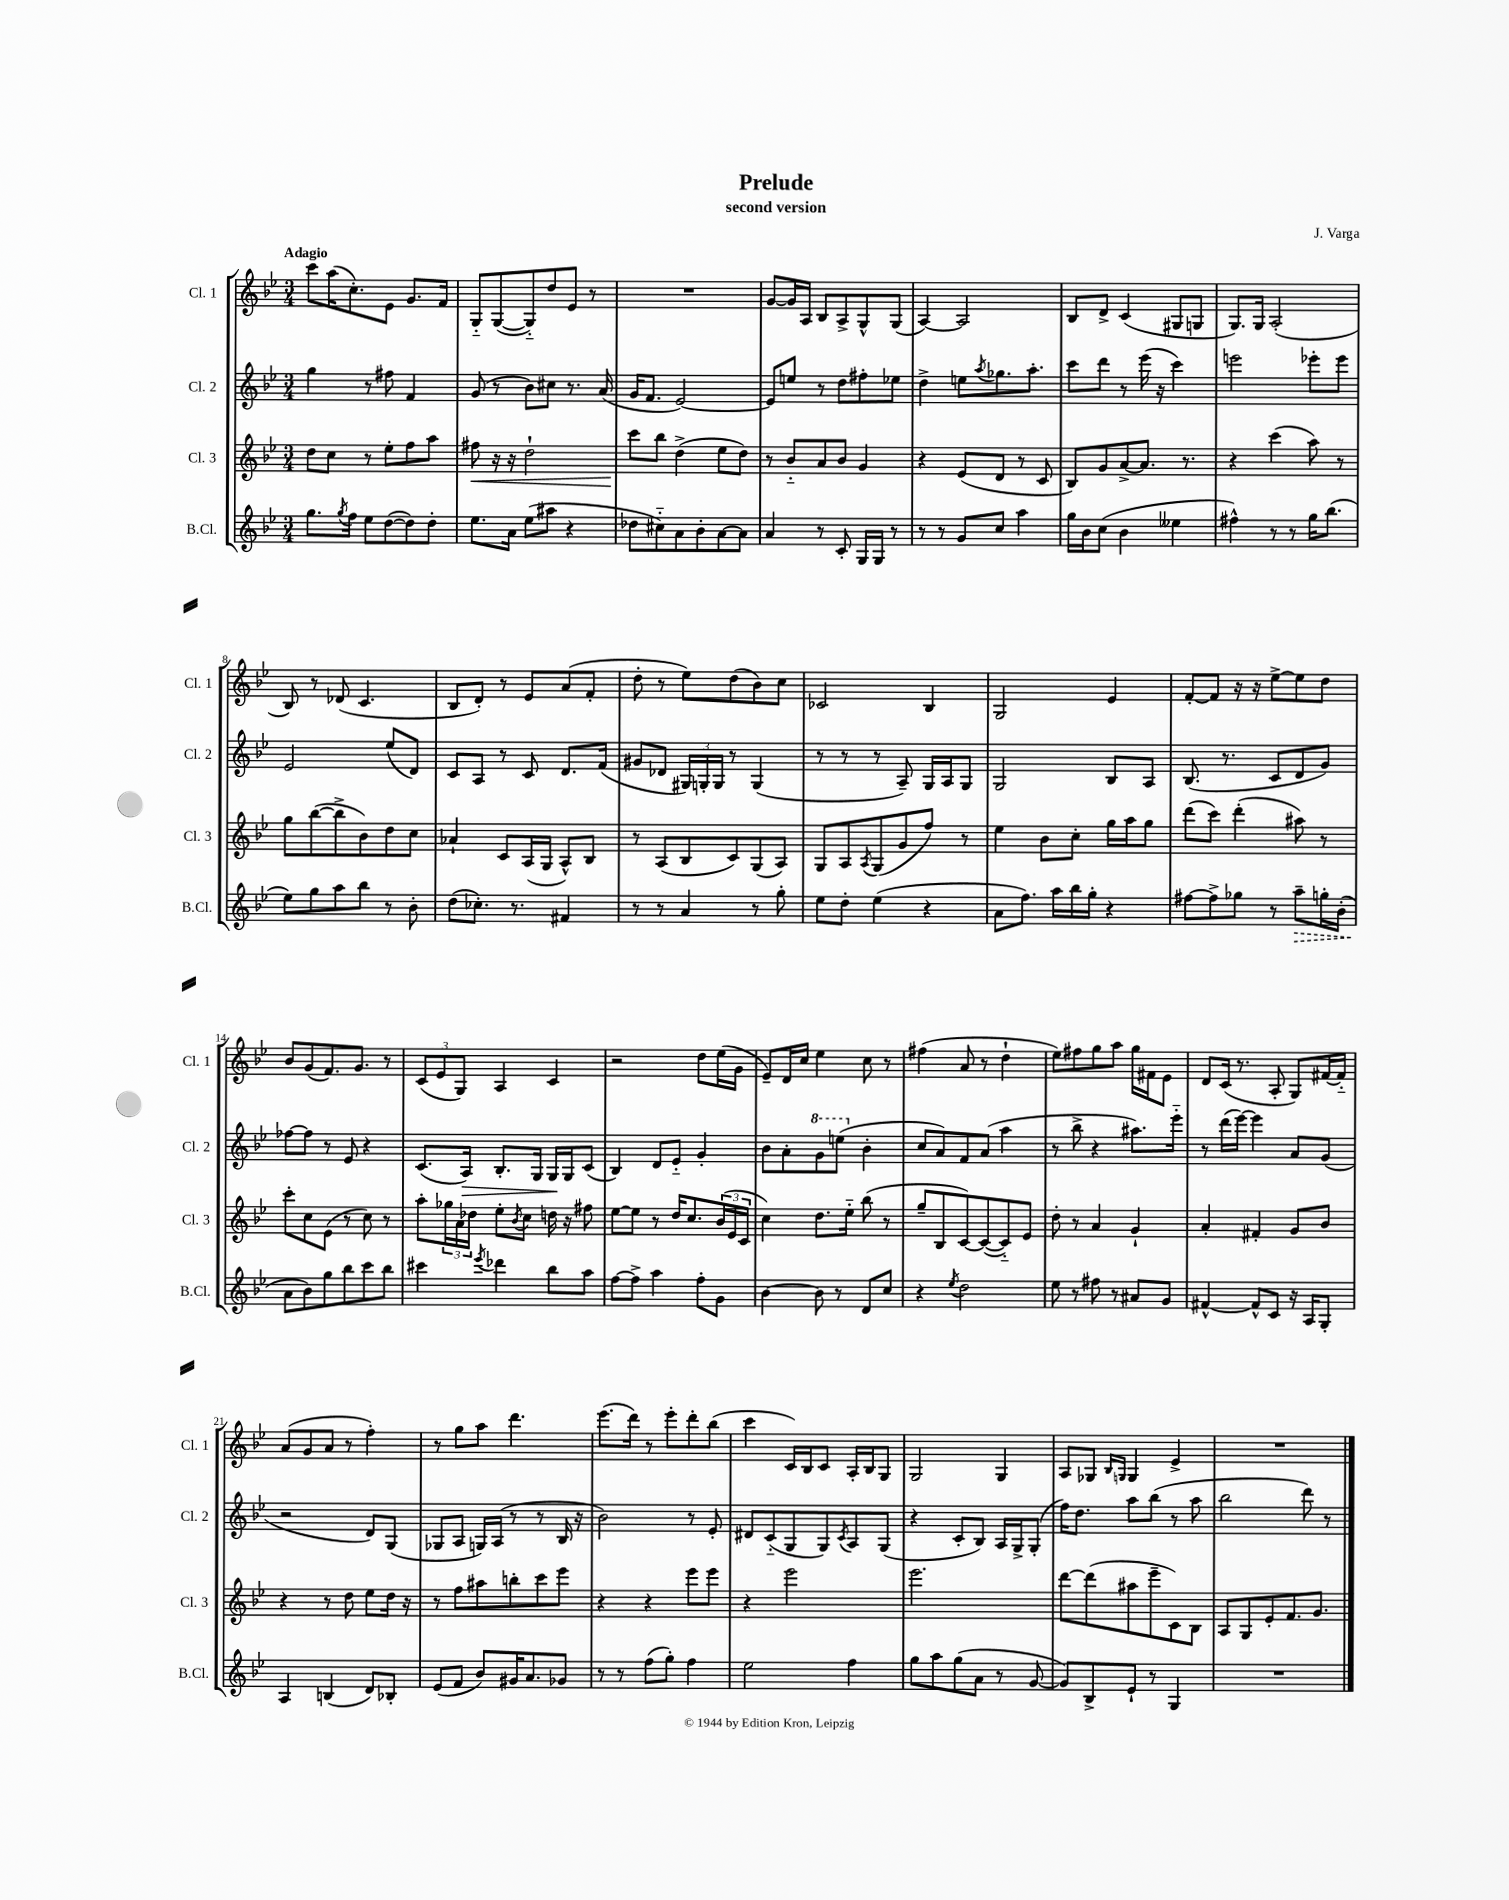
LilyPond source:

\header { title = "Prelude" composer = "J. Varga" subtitle = "second version" }
<<
\new StaffGroup <<
\new Staff = "s0" \with { instrumentName = "Cl. 1" shortInstrumentName = "Cl. 1" } {
    \clef treble \key bes \major \numericTimeSignature \time 3/4 \tempo "Adagio"
    c'''8 a''16( c''8.-.) ees'8 g'8. f'16 |
    g8-_ g8~( g8-_) d''8 ees'8 r8 |
    R2. |
    g'8~ g'16 a16 bes8 a8-> g8-^ g8( |
    a4~) a2 |
    bes8 d'8-> c'4( gis8 g8 |
    g8.) g16 a2-.( |
    bes8) r8 des'8( c'4. |
    bes8 d'8-.) r8 ees'8 a'8( f'8-. |
    d''8-. r8 ees''8) d''8( bes'8) c''8 |
    ces'2 bes4 |
    g2 ees'4 |
    f'8~-. f'8 r16 r16 ees''8~-> ees''8 d''8 |
    bes'8 g'8( f'8.) g'8. r8 |
    \tuplet 3/2 { c'8( ees'8 g8) } a4 c'4 |
    r2 d''8 ees''16( g'16 |
    ees'8--) d'16 c''16 ees''4 c''8 r8 |
    fis''4( a'8 r8 d''4-! |
    ees''8) fis''8 g''8 a''8 g''16 fis'16 ees'8 |
    d'8 c'16( r8. a8-. g8) fis'16~ fis'16-_ |
    a'8( g'8 a'8 r8 f''4-.) |
    r8 g''8 a''8 d'''4. |
    ees'''8.( d'''16) r8 ees'''8-. d'''8-. bes''8( |
    c'''4 c'16) bes16 c'8 a16-. bes16 g8 |
    g2 g4 |
    a8 ges8 \grace { bes16 g16 } g4 ees'4-> |
    R2. \bar "|." |
}
\new Staff = "s1" \with { instrumentName = "Cl. 2" shortInstrumentName = "Cl. 2" } {
    \clef treble \key bes \major \numericTimeSignature \time 3/4
    g''4 r8 fis''8 f'4 |
    g'8( r8 bes'8) cis''8 r8. a'16( |
    g'16 f'8. ees'2~) |
    ees'8 e''8 r8 d''8 fis''8-. ees''8 |
    d''4-> e''8 \acciaccatura { a''8 } ges''8. a''8.-. |
    c'''8 d'''8 r8 ees'''16( r16 c'''4) |
    e'''2 ees'''8-. ees'''8 |
    ees'2 ees''8( d'8) |
    c'8 a8 r8 c'8 d'8. f'16( |
    gis'8 des'8 \tuplet 3/2 { gis16) g16-. g16 } r8 g4( |
    r8 r8 r8 a8--) g16 a16 g8 |
    g2 bes8 a8 |
    bes8.( r8. c'8 d'8 g'8) |
    fes''8~ fes''8 r8 ees'8 r4 |
    c'8.( a16\>) bes8.-. g16 g16\! g16 c'8( |
    bes4) d'8 ees'8-_ g'4-. |
    bes'8 a'8-. \ottava #1 g''8 e'''8( \ottava #0 bes'4-. |
    c''8 a'8) f'8 a'8( a''4 |
    r8 bes''8-> r4 ais''8.) ees'''16-_ |
    r8 d'''16( ees'''16~) ees'''4 a'8 g'8( |
    r2 d'8) g8( |
    ges8 a8 g16) a16( r8 r8 bes16 r16 |
    bes'2) r8 ees'8-. |
    dis'8 c'8-_( g8 g8) \acciaccatura { c'8 } a8 g8( |
    r4 c'8-. bes8) a16 g16-> g8-.( |
    f''16) d''8. a''8 bes''8( r8 a''8 |
    bes''2 d'''8) r8 \bar "|." |
}
\new Staff = "s2" \with { instrumentName = "Cl. 3" shortInstrumentName = "Cl. 3" } {
    \clef treble \key bes \major \numericTimeSignature \time 3/4
    d''8 c''8 r8 ees''8-. f''8 a''8 |
    fis''8\< r16 r16 d''2-! |
    c'''8\! bes''8 d''4->( ees''8 d''8) |
    r8 bes'8-_ a'8 bes'8 g'4 |
    r4 ees'8( d'8 r8 c'8 |
    bes8) g'8 a'8~-> a'8. r8. |
    r4 c'''4( a''8) r8 |
    g''8 bes''8~( bes''8-> bes'8) d''8 c''8 |
    aes'4-! c'8 a16( g16 a8-^) bes8 |
    r8 a8( bes8 c'8) g8( a8) |
    g8 a8 \acciaccatura { a8 } g8( g'8 f''8) r8 |
    ees''4 bes'8 c''8-. g''16 a''16 g''8 |
    d'''8( c'''8) d'''4-.( ais''8) r8 |
    c'''8-. c''8 ees'8( r8 c''8) r8 |
    a''8-. \tuplet 3/2 { ges''16 a'16 des''16 } ees''8-. \acciaccatura { bes'8 } c''8 d''16 r16 fis''8 |
    ees''8~ ees''8 r8 d''16 c''8. \tuplet 3/2 { bes'16( ees'16 c'16 } |
    c''4) d''8. ees''16-_ bes''8( r8 |
    g''8-- bes8 c'8~) c'8~( c'8-_) ees'8 |
    d''8-. r8 a'4 g'4-! |
    a'4-. fis'4-. g'8 bes'8 |
    r4 r8 d''8 ees''8 d''16 r16 |
    r8 f''8 ais''8 b''8-. c'''8 ees'''8 |
    r4 r4 ees'''8 ees'''8 |
    r4 ees'''2 |
    ees'''2. |
    d'''8~ d'''8( ais''8 ees'''8-- c'8) bes8 |
    a8 g8 ees'8-. f'8. g'8. \bar "|." |
}
\new Staff = "s3" \with { instrumentName = "B.Cl." shortInstrumentName = "B.Cl." } {
    \clef treble \key bes \major \numericTimeSignature \time 3/4
    g''8. \acciaccatura { g''8 } f''16 ees''8 d''8~( d''8) d''8-. |
    ees''8. a'16 ees''8( ais''8 r4 |
    des''8 cis''8-_) a'8 bes'8-. a'8~ a'8 |
    a'4 r8 c'8-. g16 g16 r8 |
    r8 r8 g'8 c''8 a''4 |
    g''16 bes'16 c''8( bes'4 eeses''4 |
    fis''4-^) r8 r8 g''16 bes''8.( |
    ees''8) g''8 a''8 bes''8 r8 bes'8-. |
    d''8( ces''8.-.) r8. fis'4 |
    r8 r8 a'4 r8 g''8-. |
    ees''8 d''8-. ees''4( r4 |
    a'8 f''8.) a''16 bes''16 g''16-. r4 |
    fis''8~ fis''8-> ges''8 r8 \once \override Hairpin.style = #'dashed-line a''8--\> g''16-. bes'16-.( |
    a'8\! bes'8) g''8 bes''8 c'''8 bes''8 |
    cis'''4 \acciaccatura { ees'''8 } des'''4 bes''8 a''8 |
    f''8~ f''8-> a''4 f''8-. g'8 |
    bes'4~ bes'8 r8 d'8 c''8 |
    r4 \acciaccatura { ees''8 } d''2 |
    ees''8 r8 fis''8 r8 ais'8 g'8 |
    fis'4~-^ fis'8-^ c'8 r16 a16 g8-. |
    a4 b4( d'8) bes8-. |
    ees'8( f'8 bes'8) gis'16 a'8. ges'8 |
    r8 r8 f''8( g''8-.) f''4 |
    ees''2 f''4 |
    g''8 a''8 g''8( a'8 r8 g'8~ |
    g'8) bes8-> ees'8-! r8 g4 |
    R2. \bar "|." |
}
>>
>>
